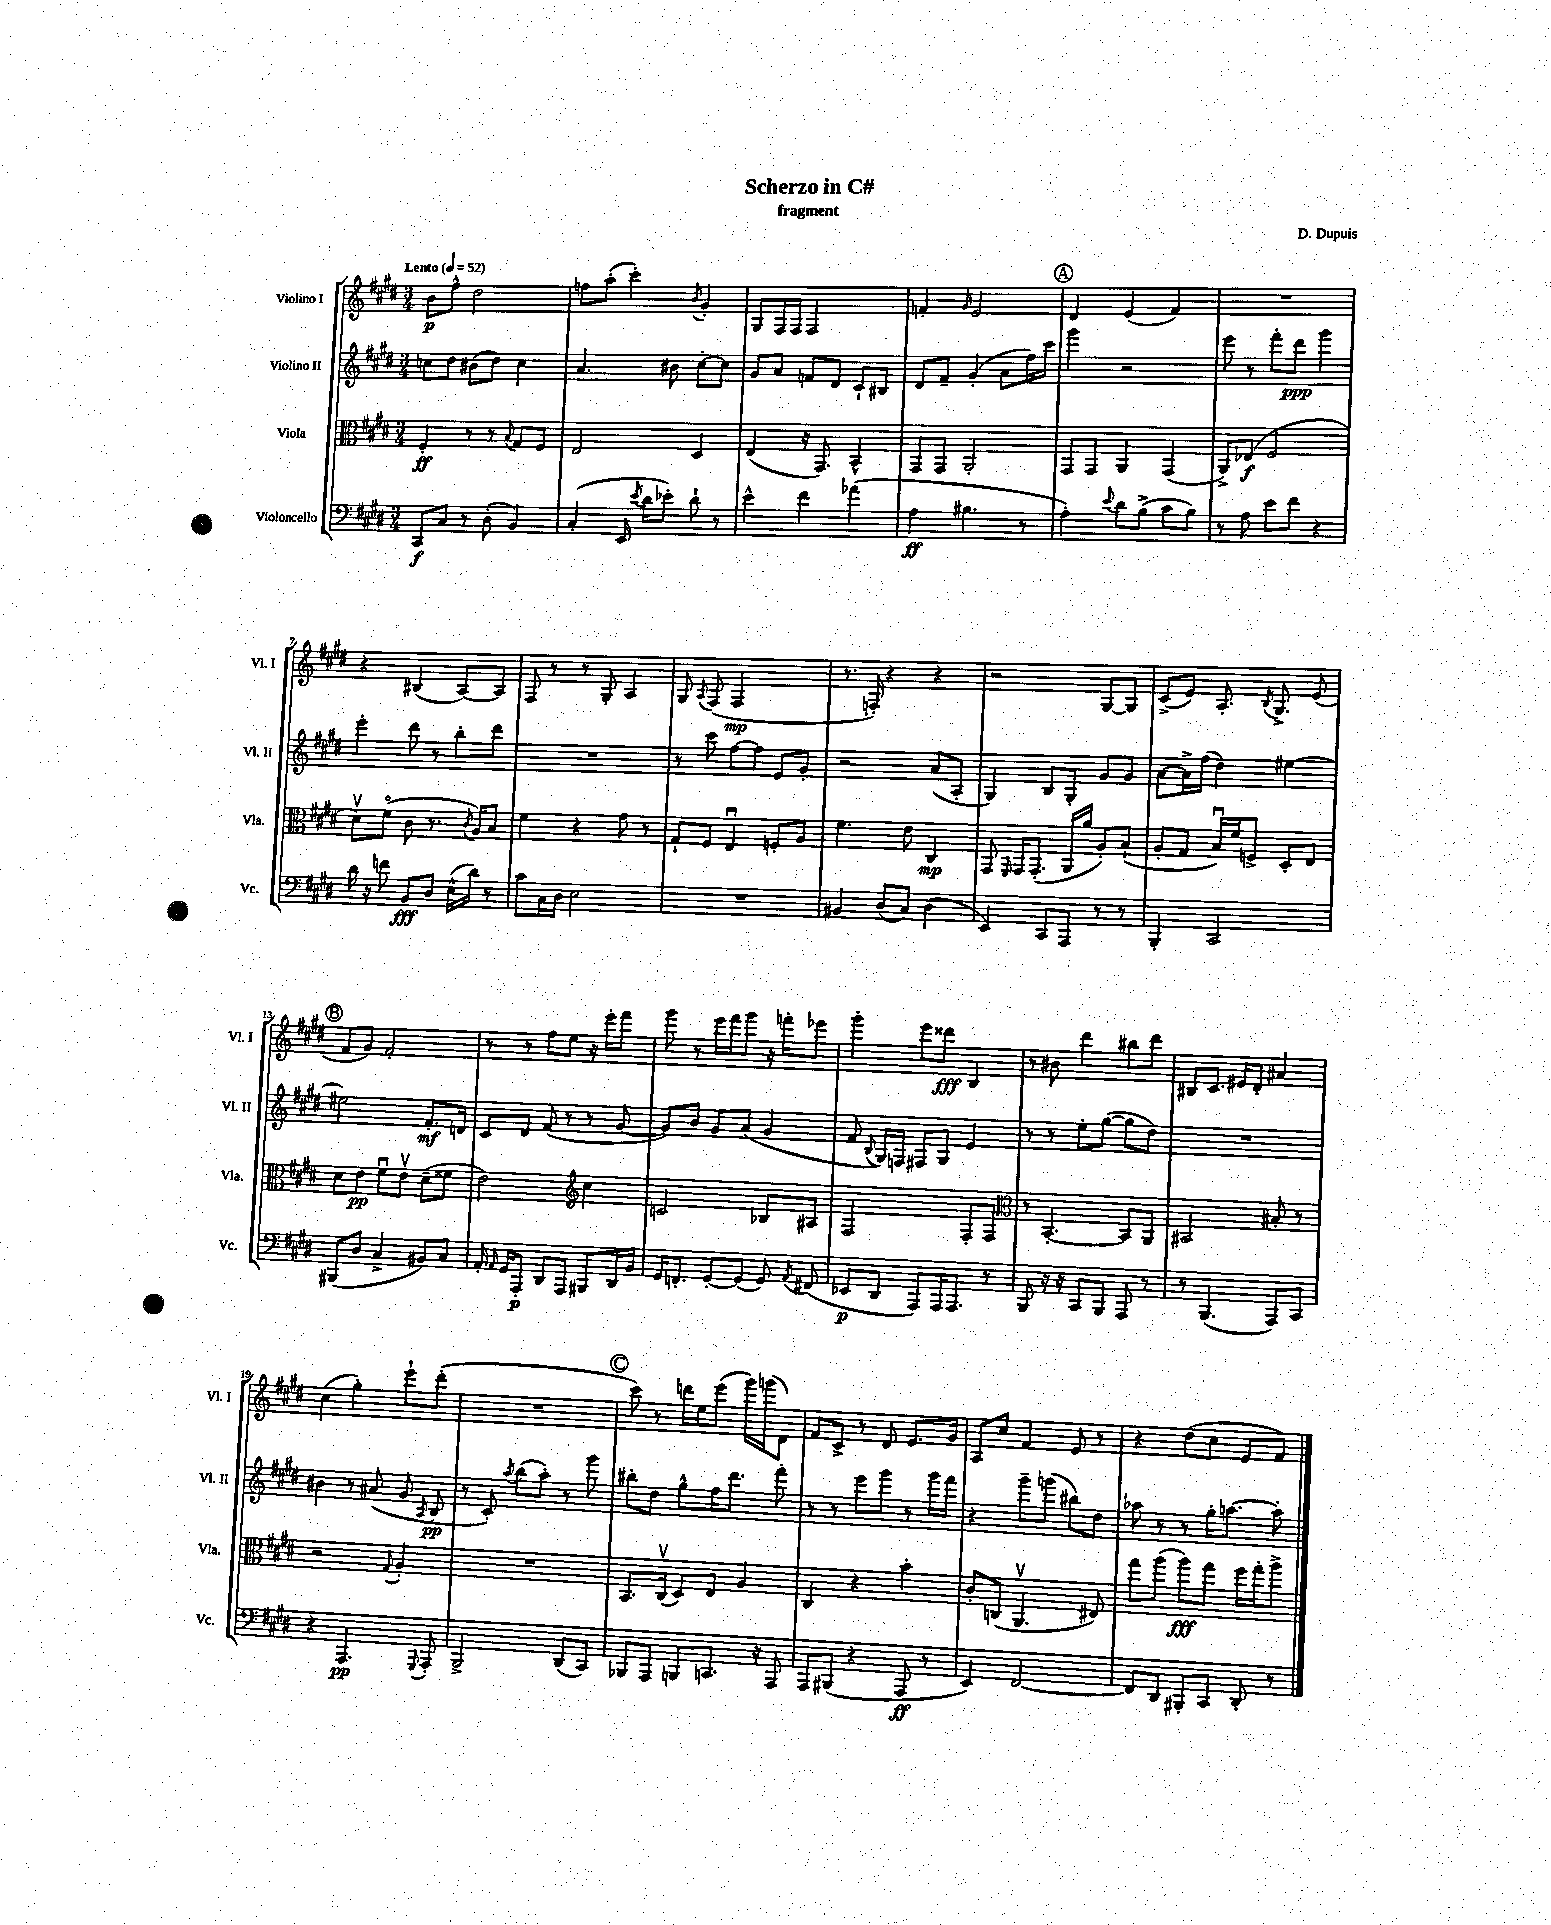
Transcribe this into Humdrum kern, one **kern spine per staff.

**kern	**kern	**kern	**kern
*staff4	*staff3	*staff2	*staff1
*clefF4	*clefC3	*clefG2	*clefG2
*k[f#c#g#d#]	*k[f#c#g#d#]	*k[f#c#g#d#]	*k[f#c#g#d#]
*M3/4	*M3/4	*M3/4	*M3/4
*MM52	*MM52	*MM52	*MM52
8CC#/L	4F#'/	8cc\L	8b\L
8C#/J	.	8dd#\J	8ff#^^\J
8r	8r	(8b#\L	2dd#\
(8D#'\	8r	8dd#\J)	.
.	8qqB/	.	.
4BB/)	8G#/L	4cc\	.
.	8F#/J	.	.
=	=	=	=
(4C#'/	2E/	4.a/	8ff\L
.	.	.	(8aa'\J
16EE/	.	.	4ccc#'\)
8qe/	.	.	.
16d#\LK	.	.	.
8e-'\J)	.	8b#\	.
.	.	.	8qb/
8d#`\	4D#/	[8cc#'\L	4g#'/
8r	.	8cc#\]J	.
=	=	=	=
4e^^\	(4E/	8g#/L	8G#/L
.	.	8a/J	16F#/L
.	.	.	16F#/JJ
4f#\	16r	8f/L	2F#/
.	8.GG#/)	.	.
.	.	8d#/J	.
(4a-\	4BB^^/	8c#`/L	.
.	.	8B#/J	.
=	=	=	=
4A\	8GG#/L	8d#/L	4f'/
.	8GG#/J	8f#~/J	.
.	.	.	16qqg#/
4.B#\	2AA'/	(4g#'/	2e/
.	.	8a\L	.
8r	.	16ff#\L)	.
.	.	16ccc#\JJ	.
=	=	=	=
4A'\)	8GG#/L	4ggg#\	4d#/
.	8GG#/J	.	.
8qqe/	.	.	.
8d#\L	4AA/	2r	(4e/
(8B^\J	.	.	.
8c#\L	(4GG#/	.	4f#/)
8B\J)	.	.	.
=	=	=	=
8r	8AA^/L)	8eee\	2.r
8A\	(8E-/J	8r	.
8e\L	2F#/	8fff#'\L	.
8f#\J	.	8ddd#\J	.
4r	.	4ggg#\	.
=	=	=	=
16d#\	8d#v\L)	4eee'\	4r
16r	.	.	.
8f\	(8f#o\J	.	.
8BB/L	8c#\	8ddd#\	(4B#/
8D#/J	8.r	8r	.
(16E^^\LL	.	8bb'\L	[8A/L)
.	8qc#/	.	.
16d#\JJ)	16A/LK)	.	.
8r	8B/J	8ddd#\J	8A/]J
=	=	=	=
8c#\L	4f#\	2.r	8F#/
16C#\L	.	.	8r
16D#\JJ	.	.	.
2E\	4r	.	8r
.	.	.	8G#'/
.	8g#\	.	4A/
.	8r	.	.
=	=	=	=
2.r	8G#`/L	8r	8G#/
.	.	.	8qA/
.	8F#/J	8ccc#\	(8F#/
.	4Eu/	[8ff#\L	2F#/
.	.	8ff#\]J	.
.	8F'/L	8e/L	.
.	8A/J	8g#'/J	.
=	=	=	=
4BB#/	4.f#\	2r	8.r
.	.	.	16F'/)
(8D#/L	.	.	4r
8C#/J)	8e\	.	.
(4D#\	4C#/	(8a/L	4r
.	.	8A'/J	.
=	=	=	=
4EE/)	8GG#/	4G#/)	2r
.	16qqFF#/	.	.
.	16GG#/LK	.	.
.	(8.GG#'/J	.	.
8CC#/L	.	8B/L	.
8AAA/J	16AA/LL	8G#'/J	.
.	16a/JJ	.	.
8r	8A'/L)	8g#/L	[8G#/L
8r	(8B`/J	8g#/J	8G#/]J
=	=	=	=
4BBB'/	8A'/L	[8a\L	(8c#^/L
.	8G#/J	16a^\]L	8e/J)
.	.	(16ff#\JJ	.
2CC#/	16Bu/LL)	4dd#\)	8.A'/
.	16f#/J	.	.
.	8F^/J	.	.
.	.	.	8qB/
.	.	.	8.G#^/
.	8D#'/L	[4ee#\	.
.	8E/J	.	(8e/
=	=	=	=
(8BBB#/L	8d#\L	2ee#\]	8f#/L
8D#/J	8e\J	.	8g#/J)
4C#^/	8f#u\L	.	2f#'/
.	8ev\J	.	.
8BB#/L)	(8d#~\L	8.f#'/L	.
8C#/J	8f##\J	.	.
.	.	16d/Jk	.
=	=	=	=
16AA'/	2e\)	8c#/L	8r
16qqAA/	.	.	.
16GG#/LK	.	.	.
8AAA'/J	.	8d#/J	8r
8DD#/L	.	(8f#/	8ff#\L
8AAA/J	.	8r	8ee\J
*	*clefG2	*	*
8BBB#/L	4cc#\	8r	16r
.	.	.	16eee'\LK
16DD#/L	.	[8g#/	8fff#\J
16BB/JJ	.	.	.
=	=	=	=
16GG#/LK	2c/	8g#/]L)	8ggg#\
8.FF'/J	.	.	.
.	.	8b/J	8r
[8GG#'/L	.	8g#/L	16eee\LL
.	.	.	16fff#\J
(8GG#/]J	.	(8a/J	8ggg#\J
8GG#/)	8B-/L	4g#/	16r
.	.	.	16fff'\LK
8qAA/	.	.	.
(8FF#/	8A#/J	.	8eee-\J
=	=	=	=
8EE-/L	2F#/	8f#/	4ggg#'\
.	.	8qqB/	.
8DD#/J	.	16G#/LL)	.
.	.	16F/JJ	.
8AAA/L)	.	8F#/L	8eee\L
16AAA/K	.	8G#/J	8ddd##\J
8.AAA/J	.	.	.
.	8F#'/L	4e/	4B/
8r	8F#/J	.	.
=	=	=	=
*	*clefC3	*	*
8BBB/	8r	8r	8r
16r	[4.BB'/	8r	8b#\
16r	.	.	.
8CC#/L	.	8ee'\L	4ddd#\
8BBB/J	.	([8gg#\J	.
8AAA/	8BB/]L	8gg#\]L	8bb#\L
8r	8AA/J	8dd#\J)	8ddd#\J
=	=	=	=
8r	2BB#/	2.r	8B#/L
(4.BBB/	.	.	8.c#/J
.	.	.	16e#/LK
.	.	.	8d#'/J
8AAA/L)	8B#'/	.	4a#/
8CC#/J	8r	.	.
=	=	=	=
4r	2r	4b#\	(4cc#\
4.AAA/	.	8r	4gg#'\)
.	.	(8a#/	.
.	8qqG#/	.	.
.	4A'/	8g#/	8eee`\L
8qqGGG#/	.	8qA/	.
8AAA'/	.	8B/	(8ddd#'\J
=	=	=	=
2BBB^/	2.r	8r	2.r
.	.	8c#'/)	.
.	.	8qaa/	.
.	.	(8bb\L	.
.	.	8aa'\J)	.
(8DD#/L	.	8r	.
8CC#/J)	.	8ggg#\	.
=	=	=	=
8BBB-/L	8.BB/L	8bb#'\L	8ccc#\)
8AAA/J	.	8dd#\J	8r
.	(16C#v/Jk	.	.
8BBB/L	8D#/L)	8gg#^^\L	16ddd\LL
.	.	.	16ee\J
8.CC/J	8E/J	16ff#\K	(8eee\J
.	.	8.ddd#\J	.
.	4A/	.	16ggg#\LL)
16r	.	.	(16ggg\J
8AAA/	.	8fff#'\	8d#\J)
=	=	=	=
8AAA/L	4C#/	8r	8f#/L
(8BBB#/J	.	8r	8c#^/J
4r	4r	8eee\L	8r
.	.	8ggg#\J	8d#/
8AAA/	4b'\	8r	8.e/L
8r	.	16ggg#\LL	.
.	.	16fff#\JJ	16g#/Jk
=	=	=	=
4EE/)	8c#'/L	4r	8A/L
.	(8C/J	.	8cc#/J
[2FF#/	4.AAv/	8ggg#~\L	4f#/
.	.	(8ggg\J	.
.	.	8bb#\L)	8e/
.	8E#/)	8dd#\J	8r
=	=	=	=
8FF#/]L	8gg#\L	8aa-\	4r
8DD#/J	(8aa\J	8r	.
8BBB#'/L	8aa\L)	8r	(8dd#\L
8CC#/J	8gg#\J	16gg#'\LK	8cc#\J
.	.	[8.aa\J	.
8DD#'/	16ff#\LL	.	8e/L
.	16gg#'\J	.	.
8r	8aa^\J	8aa'\]	8f#/J)
==	==	==	==
*-	*-	*-	*-
